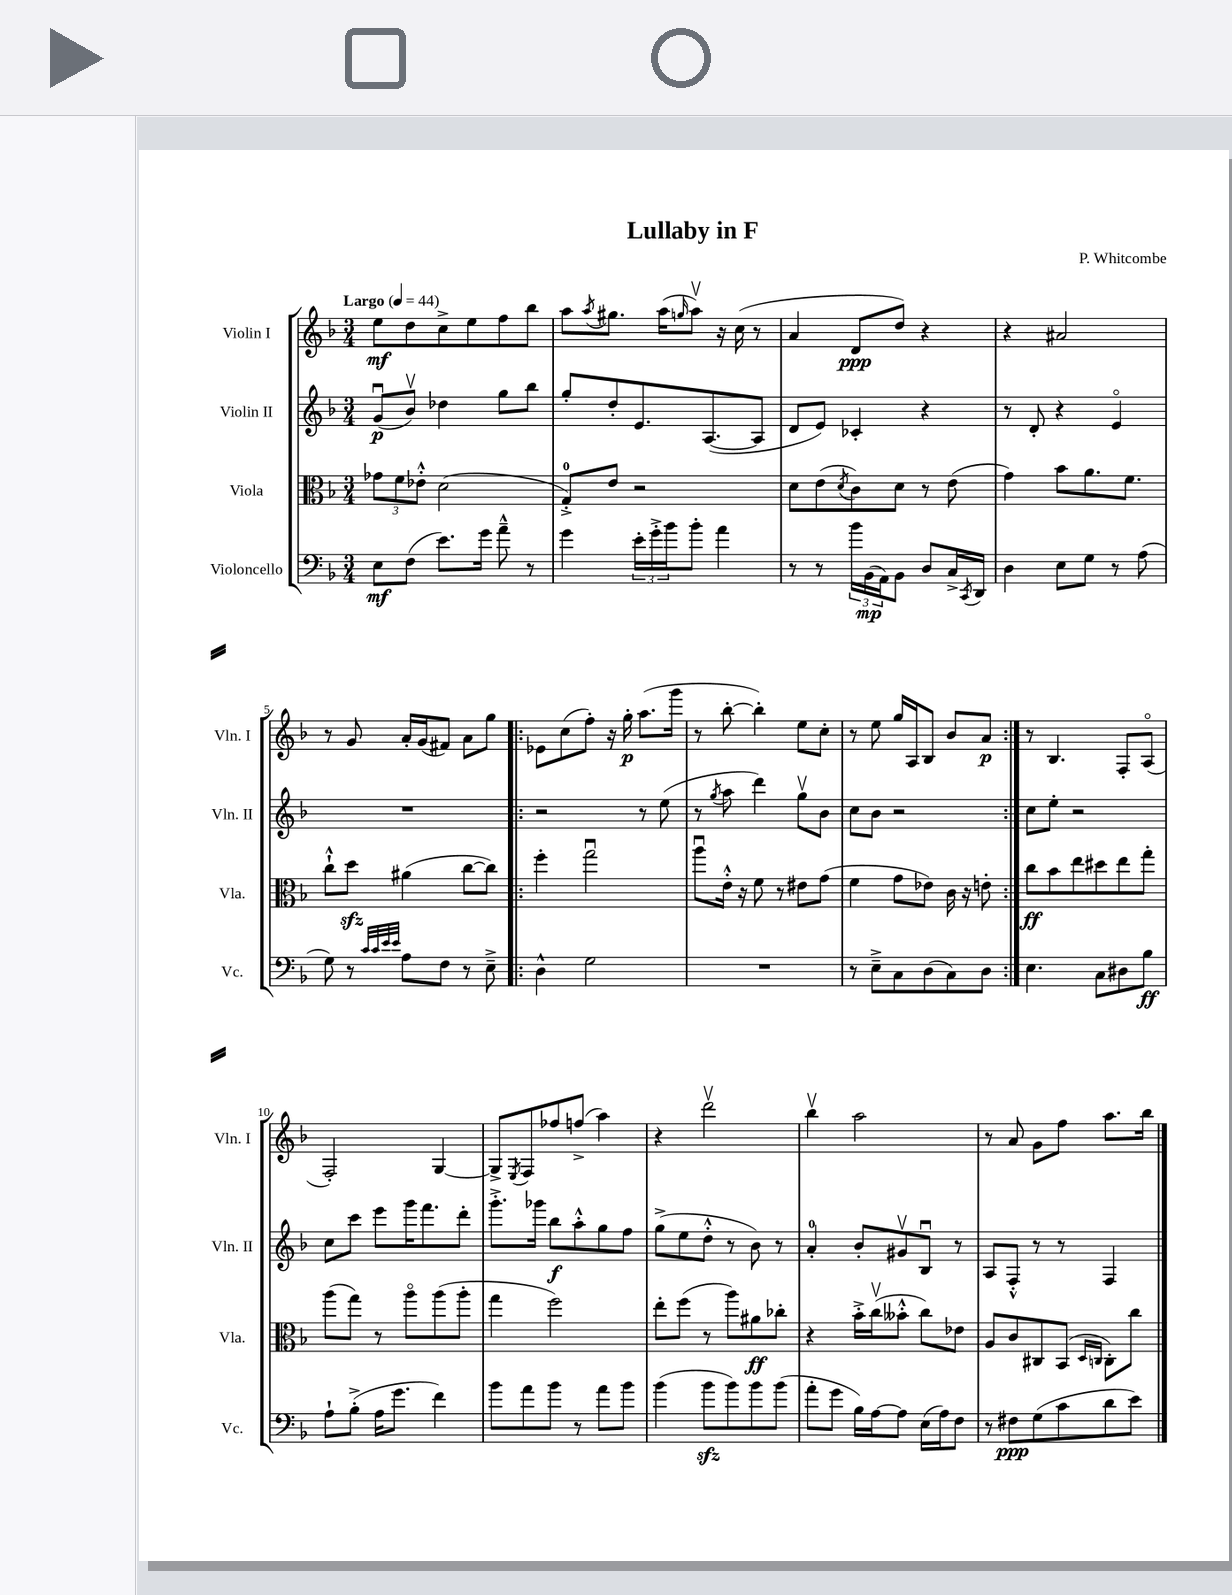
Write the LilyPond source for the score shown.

\header { title = "Lullaby in F" composer = "P. Whitcombe" }
<<
\new StaffGroup <<
\new Staff = "s0" \with { instrumentName = "Violin I" shortInstrumentName = "Vln. I" } {
    \clef treble \key f \major \numericTimeSignature \time 3/4 \tempo "Largo" 4 = 44
    e''8\mf d''8 c''8-> e''8 f''8 bes''8 |
    a''8 \acciaccatura { a''8 } gis''8. a''16( \grace { g''16 } a''8\upbow) r16 c''16( r8 |
    a'4 d'8\ppp d''8) r4 |
    r4 ais'2 |
    r8 g'8 a'16-. g'16( fis'8) a'8 g''8 |
    \repeat volta 2 { ees'8 c''8( f''8-.) r16 g''16-.\p a''8.( g'''16 |
    r8 bes''8~-. bes''4-.) e''8 c''8-. |
    r8 e''8 g''16 a16 bes8 bes'8 a'8\p | }
    r8 bes4. f8-. a8\flageolet( |
    f2-.) g4~ |
    g8-> \acciaccatura { e8 } f8 fes''8 f''8->( a''4) |
    r4 d'''2\upbow |
    bes''4\upbow a''2 |
    r8 a'8 g'8 f''8 a''8. bes''16 \bar "|." |
}
\new Staff = "s1" \with { instrumentName = "Violin II" shortInstrumentName = "Vln. II" } {
    \clef treble \key f \major \numericTimeSignature \time 3/4
    g'8\downbow\p( bes'8\upbow) des''4 g''8 bes''8 |
    g''8-. d''8-. e'8. a8.~( a8 |
    d'8 e'8) ces'4-. r4 |
    r8 d'8-. r4 e'4\flageolet |
    R2. |
    \repeat volta 2 { r2 r8 e''8( |
    r8 \acciaccatura { g''8 } a''8 d'''4) g''8\upbow bes'8 |
    c''8 bes'8 r2 | }
    c''8 e''8-. r2 |
    c''8 c'''8 e'''8 g'''16 f'''8. d'''8-. |
    g'''8.-.-> ges'''16 bes''8\f a''8-.-^ g''8 f''8 |
    g''8->( e''8 d''8-.-^ r8 bes'8) r8 |
    a'4-0-. bes'8-. gis'8\upbow bes8\downbow r8 |
    a8 f8-.-^ r8 r8 f4 \bar "|." |
}
\new Staff = "s2" \with { instrumentName = "Viola" shortInstrumentName = "Vla." } {
    \clef alto \key f \major \numericTimeSignature \time 3/4
    \tuplet 3/2 { ges'8 f'8 ees'8-.-^ } d'2( |
    g8-0-.->) e'8 r2 |
    d'8 e'8( \acciaccatura { d'8 } c'8) d'8 r8 e'8( |
    g'4) bes'8 a'8. f'8. |
    c''8-!-^ d''8\sfz ais'4( c''8~ c''8) |
    \repeat volta 2 { f''4-. g''2\downbow |
    a''8\downbow e'16-.-^ r16 f'8 r8 eis'8 g'8( |
    f'4 g'8 ees'8) c'16 r16 e'8-. | }
    c''8\ff bes'8 e''8 dis''8 e''8 g''8-. |
    a''8( g''8) r8 a''8\flageolet a''8( a''8-. |
    g''4 f''2) |
    e''8-. f''8( r8 a''8) ais'8\ff ces''8-. |
    r4 bes'16-.-> c''16\upbow( beses'8-.-^ c''8) ees'8 |
    a8 c'8 cis8 bes,8( \grace { d16 c16 } c8-.) c''8 \bar "|." |
}
\new Staff = "s3" \with { instrumentName = "Violoncello" shortInstrumentName = "Vc." } {
    \clef bass \key f \major \numericTimeSignature \time 3/4
    e8\mf f8( e'8.) g'16 a'8---^ r8 |
    g'4 \tuplet 3/2 { e'16-. g'16-.-> bes'16 } bes'8-. a'4 |
    r8 r8 \tuplet 3/2 { bes'16 bes,16\mp( a,16) } bes,8 d8 c16-> \acciaccatura { c,8 } d,16 |
    d4 e8 g8 r8 a8( |
    g8) r8 \grace { c'32 c'32 e'32 e'32 } a8 f8 r8 e8---> |
    \repeat volta 2 { d4-^ g2 |
    R2. |
    r8 e8---> c8 d8( c8) d8 | }
    e4. c8 dis8 bes8\ff |
    a8-! bes8-.->( a16 g'8. f'4) |
    bes'8 a'8 bes'8 r8 a'8 bes'8 |
    bes'4( bes'8\sfz bes'8) bes'8 bes'8( |
    a'8-. g'8 bes16) a16~ a8 e16( a16) f8 |
    r8 fis8\ppp g8( c'8 d'8 e'8) \bar "|." |
}
>>
>>
